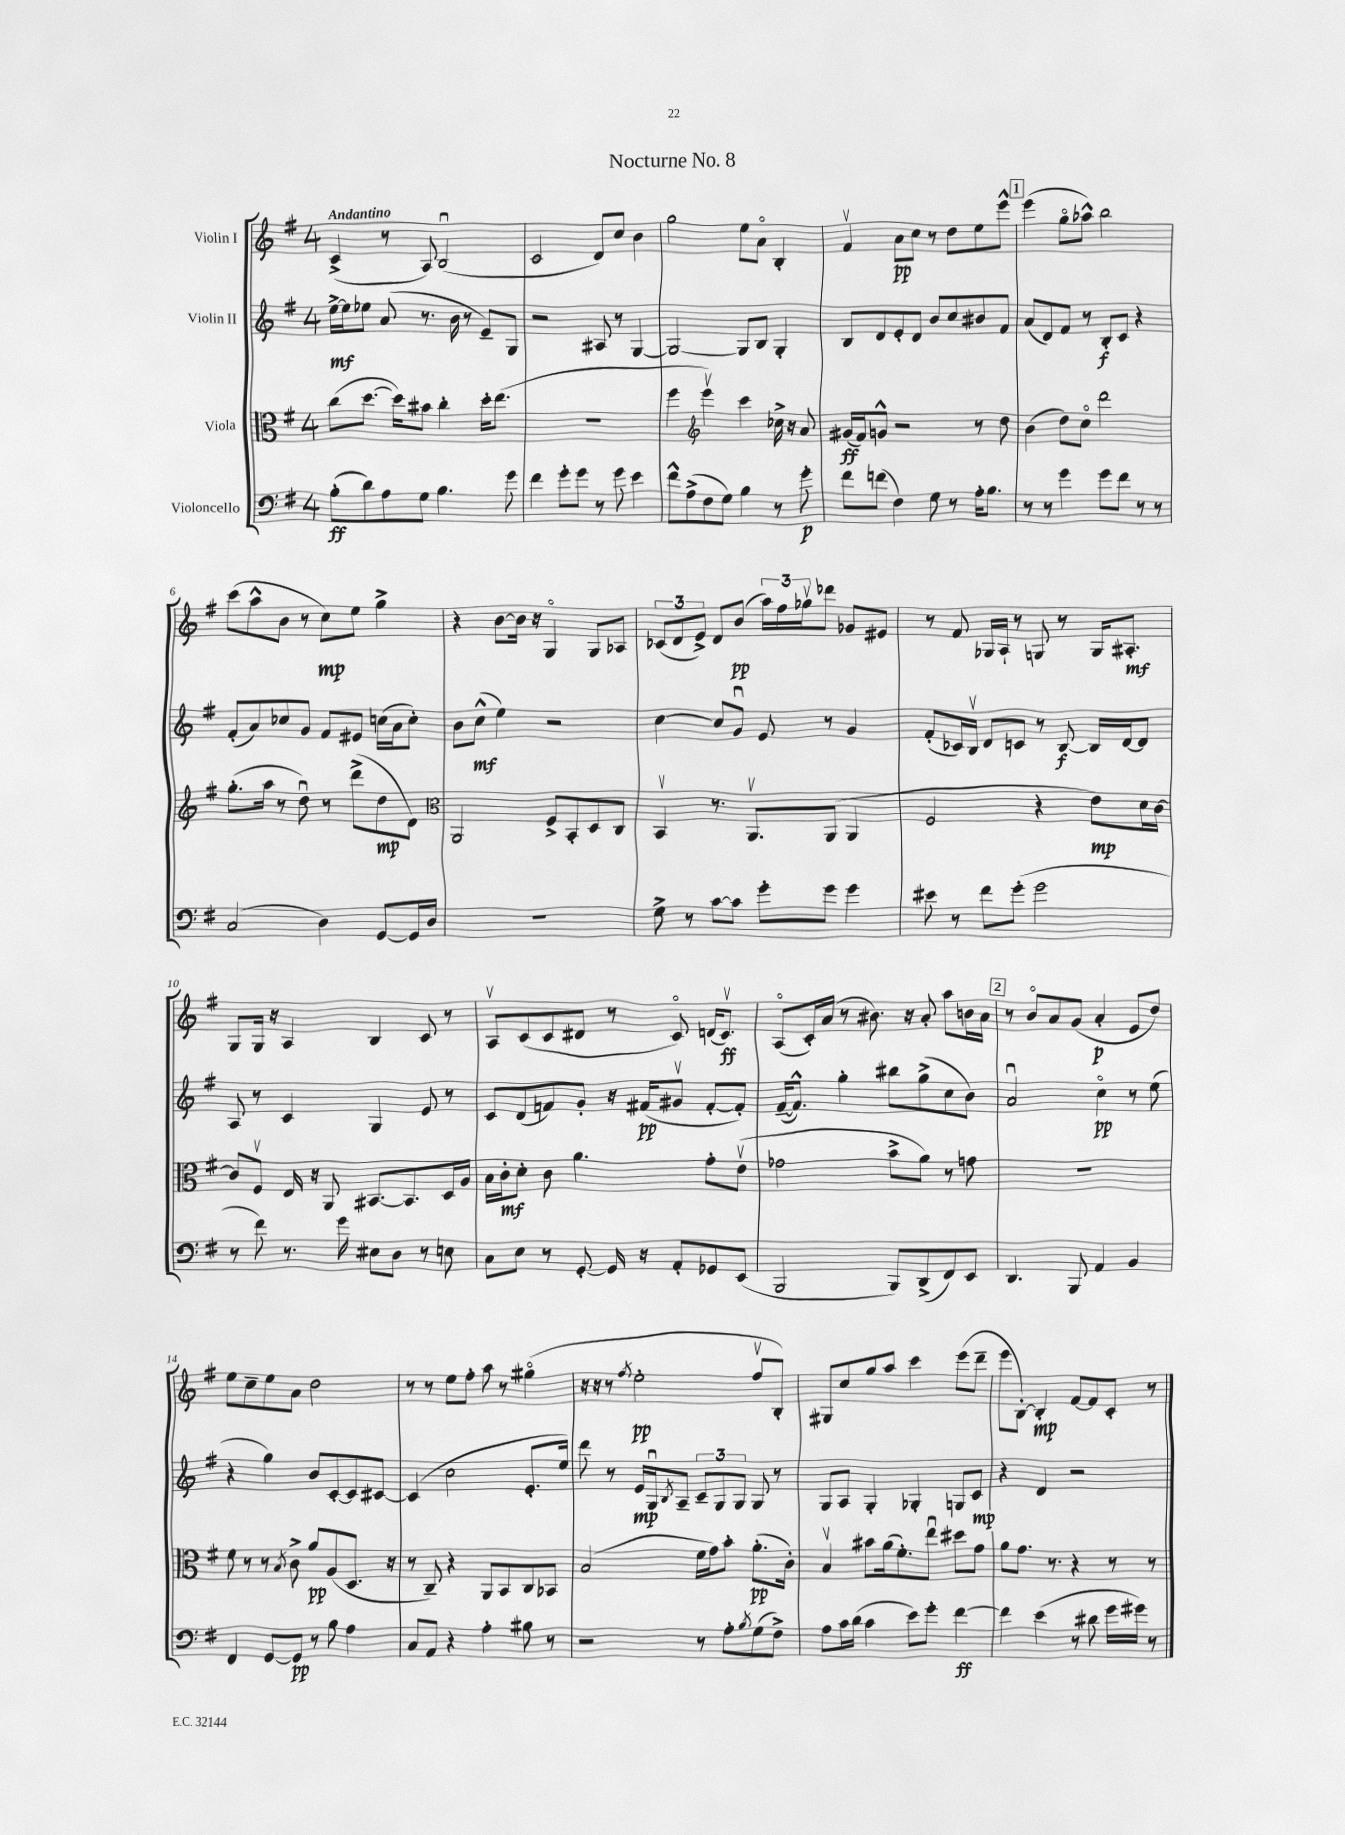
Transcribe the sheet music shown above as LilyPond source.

\header { title = "Nocturne No. 8" }
<<
\new StaffGroup <<
\new Staff = "s0" \with { instrumentName = "Violin I" } {
    \clef treble \key g \major \once \override Staff.TimeSignature.style = #'single-digit \time 4/4 \tempo "Andantino"
    c'4->( r8 a8) b2\downbow( |
    c'2 d'8) c''8 b'4 |
    g''2 e''8 a'8\flageolet b4-. |
    fis'4\upbow a'8\pp c''8 r8 d''8 e''8 e'''8-^ |
    \mark \markup { \box "1" } e'''4( g''8\flageolet aes''8-^) b''2 |
    c'''8( a''8-^ b'8 r8 c''8\mp) e''8 g''4-> |
    r4 b'8~ b'16 r16 g4\flageolet g8 aes8 |
    \tuplet 3/2 { ces'8( d'8 e'8->) } d'8 b'8\pp( \tuplet 3/2 { a''16) fis''16 ges''16\upbow } des'''8 ges'8 eis'8 |
    r8 fis'8 ges16 a16-! r8 g8 r8 g16 ais8.-.\mf |
    g8 g16 r16 a4 b4 c'8 r8 |
    a8\upbow c'8( c'8 dis'8 r8 c'8\flageolet) d'16( c'8.\upbow\ff) |
    a8\flageolet( c'16-.) a'16( r8 bis'8.) r16 a'8-. a''8 b'16 a'16 |
    \mark \markup { \box "2" } r8 b'8\flageolet a'8 g'8( a'4-.\p e'8 d''8) |
    e''8 c''8-- e''8 a'8 d''2 |
    r8 r8 e''8 fis''8-. a''8 r8 gis''4\flageolet( |
    r16 r16 r8 \acciaccatura { fis''8 } e''2-.\pp fis''8\upbow b8-.) |
    gis8 c''8 g''8 a''8 c'''4 e'''8( d'''8-- |
    e'''8 b8~-.) b4-.\mp fis'8~ fis'8 c'8-. r8 \bar "|." |
}
\new Staff = "s1" \with { instrumentName = "Violin II" } {
    \clef treble \key g \major \once \override Staff.TimeSignature.style = #'single-digit \time 4/4
    e''16~->\mf e''16 ees''8 a'8( r8. b'16 r8 e'8--) g8 |
    r2 ais8 r8 g4~ |
    g2~ g8 b8 g4-. |
    b8 d'8 e'8-. d'8 b'8 c''8 bis'8 fis'8 |
    \mark \markup { \box "1" } a'8( d'8) fis'8 r8 b8-.\f c'8 r4 |
    fis'8-.( a'8) ces''8 g'8 fis'8 eis'8 c''16( a'16 c''8-.) |
    b'8 c''8-^\mf( e''4) r2 |
    c''4~ c''8 g'8\downbow e'8 r8 g'4 |
    fis'8-.( ces'16) b16\upbow d'8 c'8 r8 b8~\f b16 d'16~ d'8 |
    a8 r8 c'4 g4 e'8 r8 |
    c'8 d'8( f'8) g'8-. r16 fis'16\pp( gis'8\upbow fis'8~-. fis'8-.) |
    fis'16~--( fis'8.-^) g''4-. bis''8 g''8->( c''8 b'8) |
    \mark \markup { \box "2" } a'2\downbow c''4\flageolet\pp r8 e''8( |
    r4 g''4) b'8 c'8~-. c'8 cis'8~ |
    cis'4( c''2 e'8.-. e''16) |
    d'''8 r8 e'16\mp g16\downbow \acciaccatura { b8 } a8-- \tuplet 3/2 { c'8-- g8 g8 } g8 r8 |
    g8 a8 g4-. ges4-. g8 c'8\mp |
    r4 d'4 r2 \bar "|." |
}
\new Staff = "s2" \with { instrumentName = "Viola" } {
    \clef alto \key g \major \once \override Staff.TimeSignature.style = #'single-digit \time 4/4
    c''8( d''8.~ d''16) bis'8 c''4-. d''16-. e''8.( |
    R1 |
    fis''4 \clef treble e'''4\upbow) c'''4 ces''16-> r16 a'8 |
    gis'16\ff( fis'16) g'8-^ r2 r8 d''8 |
    \mark \markup { \box "1" } b'4( d''8) c''8\flageolet d'''2 |
    g''8.-.( a''16 r8 d''8\downbow) r8 d'''8->( d''8\mp d'8) |
    \clef alto a,2 fis8-> b,8-. d8 c8 |
    b,4\upbow r8. a,8.\upbow a,8( a,4 |
    fis2 r4 e'8\mp) d'16 c'16~ |
    c'8 fis8\upbow e16 r16 a,8 bis,8.~ bis,8. d16 a16 |
    b16 c'16-.\mf d'8-. c'8 a'4. g'8-. e'8\upbow( |
    ges'2 b'8-> a'8) r8 g'8 |
    \mark \markup { \box "2" } R1 |
    fis'8 r8 r8 \acciaccatura { b8 } c'8-> a'8\pp a8( d8. r16 |
    r8 c8--) r4 a,8 b,8 c8 bes,8 |
    b2( fis'16 g'16) b'8-. a'8.-.\pp( c'16-.) |
    b4\upbow bis'8 a'16( fis'8.-.) e''8\downbow dis''8 g'8 |
    a'8 g'8. r8. r4 r8 r8 \bar "|." |
}
\new Staff = "s3" \with { instrumentName = "Violoncello" } {
    \clef bass \key g \major \once \override Staff.TimeSignature.style = #'single-digit \time 4/4
    b8-.\ff( d'8) a8 g8 b4. g'8 |
    fis'4 g'8-. g'8 r8 g'8 e'4 |
    fis'8-^ a8->( fis8 g8) b4 r8 g'8-.\p |
    fis'8 f'8( fis4) g8 r8 a16-. b8. |
    \mark \markup { \box "1" } r8 r8 g'4 g'8 fis'8 r8 r8 |
    c2( d4) g,8~ g,16 d16 |
    R1 |
    g8-> r8 c'8~ c'8 g'8-. g'8 g'4 |
    eis'8 r8 fis'8 g'8-.( g'2 |
    r8 fis'8) r8. g'16 eis8 d8 r8 e8 |
    c8 e8 r8 g,8~-. g,16 r16 a,8-. ges,8 e,8( |
    b,,2 b,,8) d,8->( fis,8) e,8 |
    \mark \markup { \box "2" } d,4. b,,8 a,4 b,4 |
    fis,4 g,8~ g,8\pp r8 b8 a4 |
    c8 a,8 r4 a4-. bis8 r8 |
    r2 r8 a8-. \acciaccatura { b8 } g8( fis8->) |
    a8 c'16 d'16( c'4 e'8) g'8-. fis'4~\ff |
    fis'4 e'4( r8 dis'8 g'16 gis'16) r8 \bar "|." |
}
>>
>>
